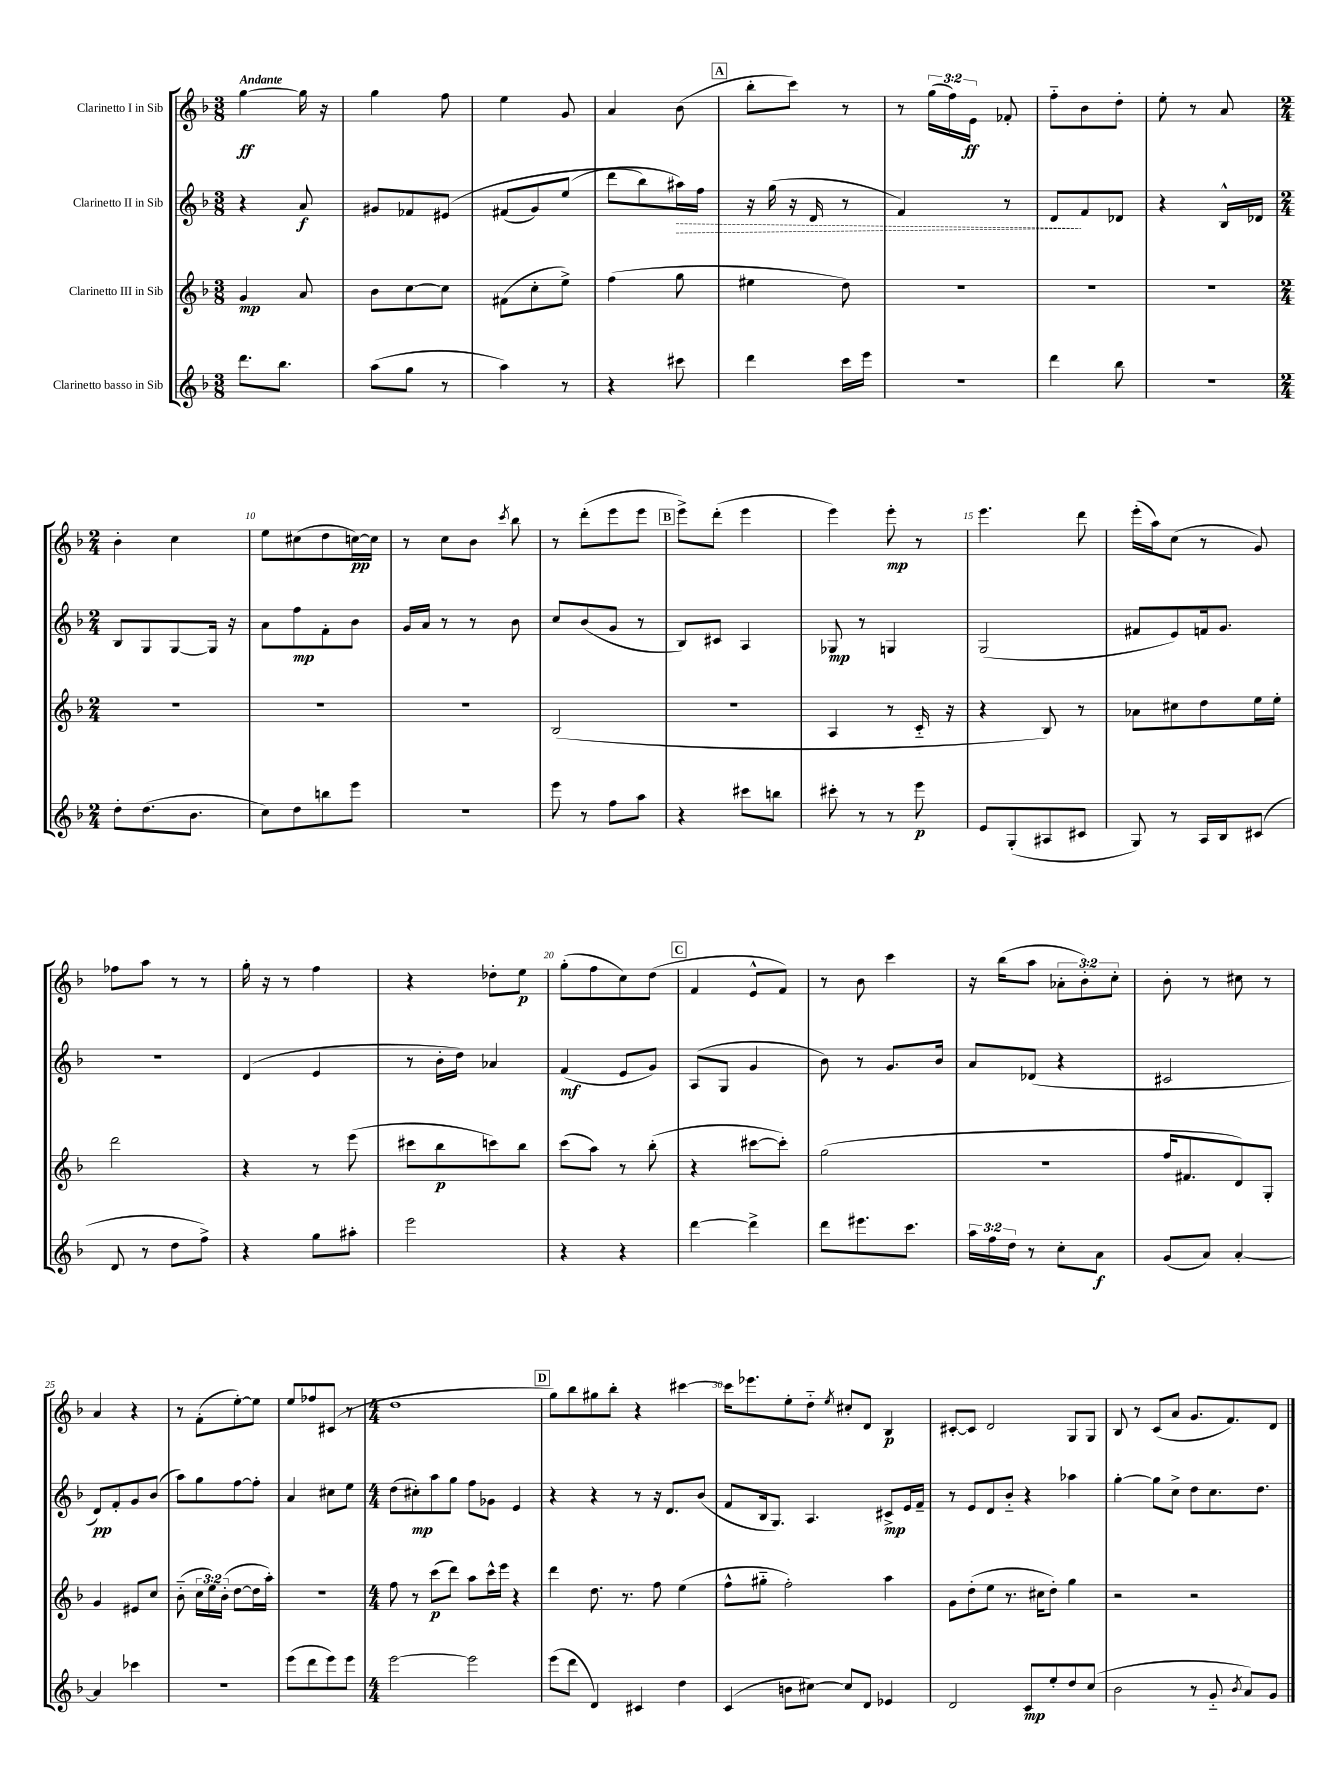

**kern	**kern	**kern	**kern
*staff4	*staff3	*staff2	*staff1
*clefG2	*clefG2	*clefG2	*clefG2
*k[b-]	*k[b-]	*k[b-]	*k[b-]
*M3/8	*M3/8	*M3/8	*M3/8
8.ddd\L	4g/	4r	[4gg\
8.bb-\J	.	.	.
.	8a/	8a/	16gg\]
.	.	.	16r
=	=	=	=
(8aa\L	8b-\L	8g#/L	4gg\
8gg\J	[8cc\	8f-/	.
8r	8cc\]J	&(8e#/J	8ff\
=	=	=	=
4aa\)	(8f#\L	(8f#/L	4ee\
.	8cc'\	8g/)	.
8r	8ee^\J)	(8ee/J	8g/
=	=	=	=
4r	(4ff\	8ddd\L	4a/
.	.	8bb-\&)	.
8ccc#\	8gg\	16aa#\L)	(8b-\
.	.	16ff\JJ	.
=	=	=	=
4ddd\	4ee#\	16r	8bb-'\L
.	.	(16gg\	.
.	.	16r	8ccc\J)
.	.	16d/	.
16ccc\LL	8dd\)	8r	8r
16eee\JJ	.	.	.
=	=	=	=
4.r	4.r	4f/)	8r
.	.	.	(24gg\LL
.	.	.	24ff\)
.	.	.	24e\JJ
.	.	8r	8f-'/
=	=	=	=
4ddd\	4.r	8d/L	8ff'~\L
.	.	8f/	8b-\
8bb-\	.	8d-/J	8dd'\J
=	=	=	=
4.r	4.r	4r	8ee'\
.	.	.	8r
.	.	16B-^^/LL	8a/
.	.	16d-/JJ	.
=	=	=	=
*M2/4	*M2/4	*M2/4	*M2/4
8dd'\L	2r	8B-/L	4b-'\
(8.dd\	.	8G/	.
.	.	[8G/	4cc\
8.b-\J	.	.	.
.	.	16G/]Jk	.
.	.	16r	.
=	=	=	=
8cc\L)	2r	8a\L	8ee\L
8dd\	.	8ff\	(8cc#\
8bb\	.	8f'\	8dd\
8eee\J	.	8b-\J	[16cc\L)
.	.	.	16cc\]JJ
=	=	=	=
2r	2r	16g/LL	8r
.	.	16a/JJ	.
.	.	8r	8cc\L
.	.	8r	8b-\J
.	.	.	8qccc/
.	.	8b-\	8bb-\
=	=	=	=
8eee\	(2B-/	8cc/L	8r
8r	.	(8b-/	(8ddd'\L
8ff\L	.	8g/J	8eee\
8aa\J	.	8r	8eee\J
=	=	=	=
4r	2r	8B-/L)	8eee^\L)
.	.	8c#/J	(8ddd'\J
8ccc#\L	.	4A/	4eee\
8bb\J	.	.	.
=	=	=	=
8ccc#'\	4A/	8G-/	4eee\)
8r	.	8r	.
8r	8r	4G/	8eee'\
8eee\	16c'~/	.	8r
.	16r	.	.
=	=	=	=
8e/L	4r	(2G/	4.eee\
(8G'/	.	.	.
8A#/	8B-/)	.	.
8c#/J	8r	.	8ddd\
=	=	=	=
8G/)	8a-\L	8f#/L	(16eee'\LL
.	.	.	16aa\J)
8r	8cc#\	8e/)	(8cc\J
16A/LL	8dd\	16f/k	8r
16B-/J	.	8.g/J	.
(8c#/J	16ee\L	.	8g/)
.	16ee'\JJ	.	.
=	=	=	=
8d/	2ddd\	2r	8ff-\L
8r	.	.	8aa\J
8dd\L	.	.	8r
8ff^\J)	.	.	8r
=	=	=	=
4r	4r	(4d/	16gg'\
.	.	.	16r
.	.	.	8r
8gg\L	8r	4e/	4ff\
8aa#'\J	(8eee\	.	.
=	=	=	=
2eee\	8ccc#\L	8r	4r
.	8bb-\	16b-'\LL	.
.	.	16dd\JJ)	.
.	8ccc\)	4a-/	8dd-'\L
.	8bb-\J	.	8ee\J
=	=	=	=
4r	(8ccc\L	(4f/	(8gg'\L
.	8aa\J)	.	8ff\
4r	8r	8e/L	8cc\)
.	(8bb-'\	8g/J)	(8dd\J
=	=	=	=
[4ddd\	4r	(8A/L	4f/
.	.	8G/J	.
4ddd^\]	[8ccc#\L	4g/	8e^^/L
.	8ccc#'\]J)	.	8f/J)
=	=	=	=
8ddd\L	(2gg\	8b-\)	8r
8.eee#\	.	8r	8b-\
.	.	8.g/L	4ccc\
8.ccc\J	.	.	.
.	.	16b-/Jk	.
=	=	=	=
24aa\LL	2r	8a/L	16r
24ff\	.	.	.
.	.	.	(16bb-\LK
24dd\JJ	.	.	.
8r	.	(8d-/J	8aa\J
8cc'\L	.	4r	12a-'\L
.	.	.	12b-'\)
8a\J	.	.	.
.	.	.	12cc'\J
=	=	=	=
(8g/L	16ff/LK	2c#/	8b-'\
.	8.f#/	.	.
8a/J)	.	.	8r
[4a'/	8d/)	.	8cc#\
.	8G'/J	.	8r
=	=	=	=
4a/]	4g/	8d/L)	4a/
.	.	8f'/	.
4ccc-\	8e#/L	8g/	4r
.	8cc/J	(8b-/J	.
=	=	=	=
2r	(8b-'~\	8aa\L)	8r
.	24cc\LL	8gg\	(8f'\L
.	24ee\)	.	.
.	(24b-'\JJ	.	.
.	[8dd\L	[8ff\	[8ee'\)
.	16dd\]L	8ff'\]J	8ee\]J
.	16aa'\JJ)	.	.
=	=	=	=
(8eee\L	2r	4a/	8ee/L
8ddd\	.	.	8ff-/
8eee\)	.	8cc#\L	(8c#/J
8eee\J	.	8ee\J	8r
=	=	=	=
*M4/4	*M4/4	*M4/4	*M4/4
[2eee\	8ff\	(8dd\L	1dd
.	8r	8cc#'\)	.
.	(8ccc\L	8aa\	.
.	8ddd\J)	8gg\J	.
2eee\]	8aa\L	8ff\L	.
.	16ccc^^\L	8g-\J	.
.	16eee\JJ	.	.
.	4r	4e/	.
=	=	=	=
(8eee\L	4ddd\	4r	8gg\L)
8ddd\J	.	.	8bb-\
4d/)	8.dd\	4r	8gg#\
.	.	.	8bb-'\J
.	8.r	.	.
4c#/	.	8r	4r
.	8ff\	16r	.
.	.	8.d/L	.
4dd\	(4ee\	.	[4ccc#\
.	.	(8b-/J	.
=	=	=	=
(4c/	8ff^^\L	8f/L	16ccc#\]LK
.	.	.	8.eee-\
.	8gg#'~\J	16B-/k	.
.	.	8.G/J)	.
8b\L	2ff'\)	.	8ee'\
[8cc#\J)	.	4.A/	8dd'~\J
.	.	.	8qee/
8cc#/]L	.	.	8cc#'/L
8d/J	.	.	8d/J
4e-/	4aa\	8c#^/L	4B-/
.	.	16e/L	.
.	.	16f~/JJ	.
=	=	=	=
2d/	8g\L	8r	[8c#'/L
.	(8dd'\	8e/L	8c#/]J
.	8ee\J	8d/	2d/
.	8.r	8b-'~/J	.
8c/L	.	4r	.
.	16cc#\LK	.	.
8ee'/	8dd'\J)	.	.
8dd/	4gg\	4aa-\	8G/L
(8cc/J	.	.	8G/J
=	=	=	=
2b-\	2r	[4gg'\	8B-/
.	.	.	8r
.	.	8gg\]L	(8c/L
.	.	8cc^\J	8a/J
8r	2r	8dd\L	8.g/L
8g'~/	.	8.cc\	.
.	.	.	8.f/)
8qb-/	.	.	.
8a/L)	.	.	.
.	.	8.dd\J	.
8g/J	.	.	8d/J
==	==	==	==
*-	*-	*-	*-
